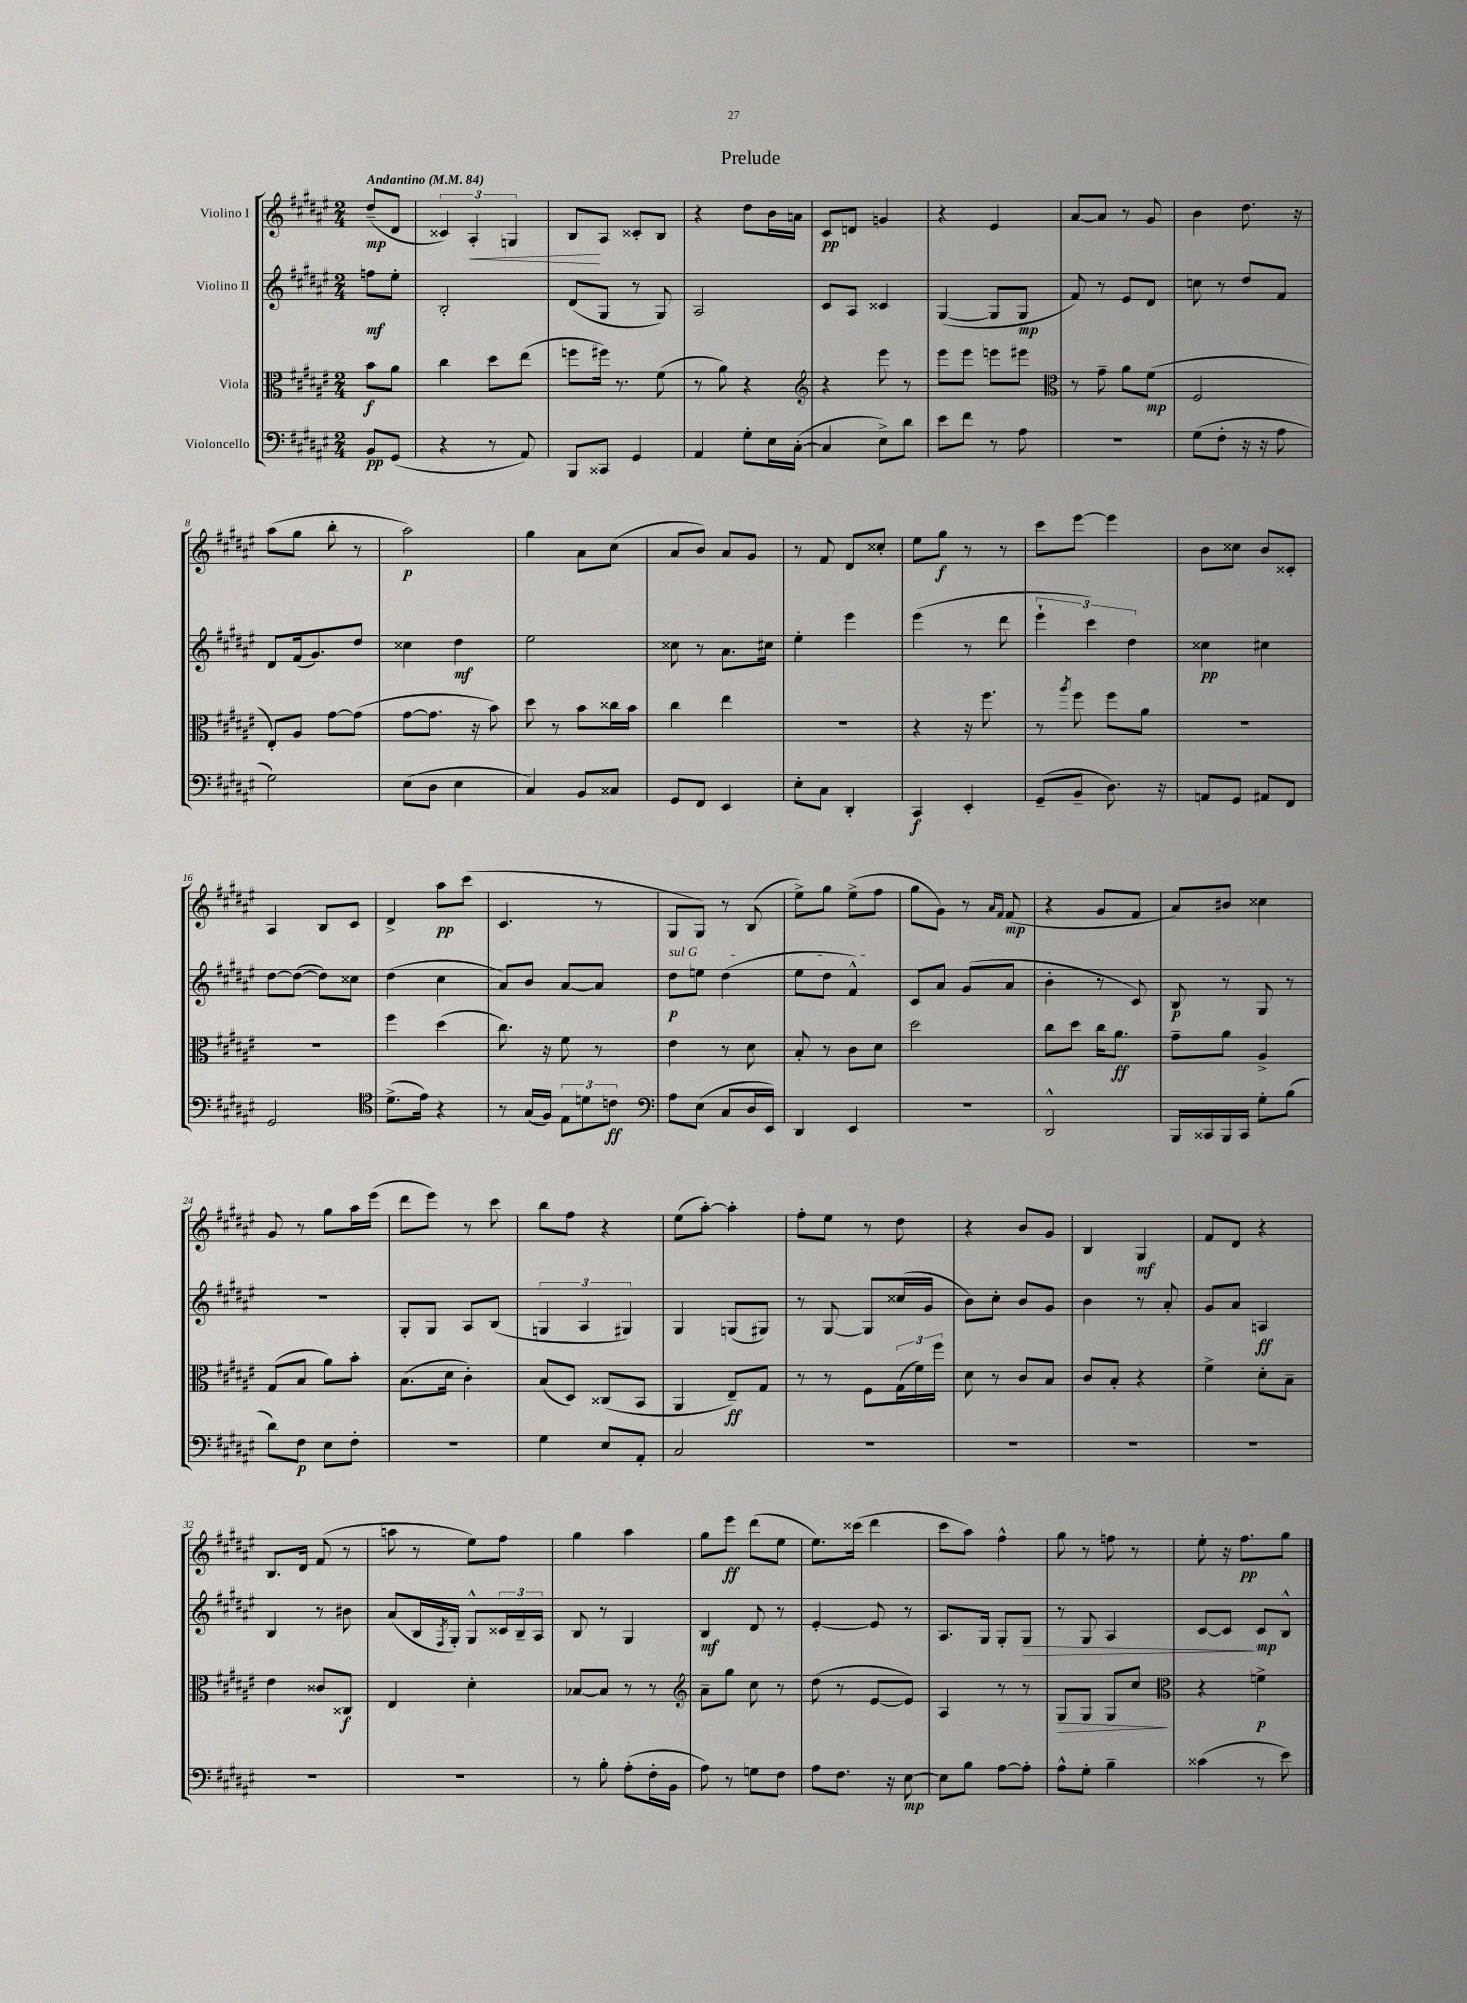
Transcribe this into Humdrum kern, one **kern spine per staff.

**kern	**kern	**kern	**kern
*staff4	*staff3	*staff2	*staff1
*clefF4	*clefC3	*clefG2	*clefG2
*k[f#c#g#d#a#e#]	*k[f#c#g#d#a#e#]	*k[f#c#g#d#a#e#]	*k[f#c#g#d#a#e#]
*M2/4	*M2/4	*M2/4	*M2/4
*MM84	*MM84	*MM84	*MM84
8BB	8b	8ff	(8dd#~
(8GG#	8a#	8ee#'	8d#
=	=	=	=
4r	4cc#	2B'	6c##)
.	.	.	6A#'
8r	8dd#	.	.
.	.	.	6G
8AA#)	(8ee#	.	.
=	=	=	=
8BBB	8ff	(8d#	8B
8CC##	16ff#)	8G#	8A#
.	8.r	.	.
4GG#	.	8r	8c##'
.	(8f#	8G#)	8B
=	=	=	=
4AA#	8r	2A#	4r
.	8a#)	.	.
8G#'	4r	.	8dd#
16E#	.	.	16b
([16C#'	.	.	16a
=	=	=	=
*	*clefG2	*	*
4C#]	4r	8c#	8c#
.	.	8A#	8d
8E#^)	8eee#	4c##	4g
8d#	8r	.	.
=	=	=	=
8e#	8eee#	([4G#	4r
8f#	8eee#	.	.
8r	8eee	8G#]	4e#
8A#	8eee#	8G#	.
=	=	=	=
*	*clefC3	*	*
2r	8r	8f#)	[8a#
.	8g#~	8r	8a#]
.	8a#	8e#	8r
.	(8f#	8d#	8g#
=	=	=	=
(8G#	2F#	8cc	4b
8F#'	.	8r	.
16r	.	8dd#	8.dd#
16r	.	.	.
8A#	.	8f#	.
.	.	.	16r
=	=	=	=
2G#)	8E#')	8d#	(8aa#
.	8A#	(16f#	8gg#
.	.	8.g#)	.
.	[8g#	.	8bb'
.	(8g#]	8dd#	8r
=	=	=	=
(8E#	[8g#	4cc##	2aa#)
8D#	8.g#]	.	.
4E#	.	4dd#	.
.	16r	.	.
.	8b)	.	.
=	=	=	=
4C#)	8dd#	2ee#	4gg#
.	8r	.	.
8BB	8b	.	8a#
8C##	16cc##	.	(8cc#
.	16b	.	.
=	=	=	=
8GG#	4cc#	8cc##	8a#
8FF#	.	8r	8b)
4EE#	4ee#	8.a#	8a#
.	.	.	8g#
.	.	16cc#	.
=	=	=	=
8E#'	2r	4ee#'	8r
8C#	.	.	8f#
4DD#'	.	4eee#	8d#
.	.	.	8cc##'
=	=	=	=
4CC#	4r	(4eee#	8ee#
.	.	.	8gg#
4EE#'	16r	8r	8r
.	8.ff#	.	.
.	.	8ddd#	8r
=	=	=	=
(8GG#~	8r	6eee#`	8ccc#
.	8qaa#	.	.
8BB~	8ff#	.	[8eee#
.	.	6ccc#)	.
8.D#)	8ff#	.	4eee#]
.	.	6dd#	.
.	8a#	.	.
16r	.	.	.
=	=	=	=
8AA	2r	4cc##	8b
8GG#	.	.	8cc##
8AA#	.	4cc#	8b
8FF#	.	.	8c##'
=	=	=	=
2GG#	2r	[8dd#	4A#
.	.	(8dd#_	.
.	.	8dd#])	8B
.	.	8cc##	8c#
=	=	=	=
*clefC4	*	*	*
(8.d#^	4ff#	(4dd#	4d#^
16e#)	.	.	.
4r	(4dd#	4cc#	8aa#
.	.	.	(8ccc#
=	=	=	=
8r	8.cc#)	8a#)	4.c#
(16G#	.	8b	.
16F#)	16r	.	.
12E#	8f#	[8a#	.
12d	.	.	.
.	8r	8a#]	8r
12c	.	.	.
=	=	=	=
*clefF4	*	*	*
8A#	4e#	8dd#	8G#
(8E#	.	8ee	8G#)
8C#	8r	(4dd#	8r
16D#	8d#	.	(8B
16EE#)	.	.	.
=	=	=	=
4DD#	8B'	8ee#	8ee#^)
.	8r	8dd#	8gg#
4EE#	8c#	4f#^^)	(8ee#^
.	8d#	.	8ff#
=	=	=	=
2r	2dd#	8c#	8gg#
.	.	8a#	8g#)
.	.	(8g#	8r
.	.	.	16qqa#
.	.	.	16qqf#
.	.	8a#	(8f#
=	=	=	=
2DD#^^	8cc#	4b'	4r
.	8dd#	.	.
.	16cc#	8r	8g#
.	8.a#	.	.
.	.	8c#)	8f#
=	=	=	=
16BBB	8g#~	8B	8a#)
16CC##	.	.	.
16BBB	8a#	8r	8b#
16CC##	.	.	.
8G#'	4A#^	8G#	4cc##
(8B	.	8r	.
=	=	=	=
8d#)	(8G#	2r	8g#
8F#	8B	.	8r
8E#	8a#)	.	8gg#
8F#'	8b'	.	16aa#
.	.	.	(16eee#
=	=	=	=
2r	(8.B	8G#'	8ddd#
.	.	8G#	8eee#)
.	16d#	.	.
.	4c#')	8A#	8r
.	.	(8B	8ccc#
=	=	=	=
4G#	(8B	6G	8bb
.	8D#)	.	8ff#
.	.	6A#	.
8E#	(8C##	.	4r
.	.	6G#)	.
8AA#'	8BB	.	.
=	=	=	=
2C#	4AA#	4G#	(8ee#
.	.	.	[8aa#')
.	8E#~)	(8G	4aa#']
.	8G#	8G#)	.
=	=	=	=
2r	8r	8r	8ff#'
.	8r	[8G#	8ee#
.	8F#	8G#]	8r
.	(24G#	(16cc##	8dd#
.	24f#)	.	.
.	.	16g#	.
.	24ff#	.	.
=	=	=	=
2r	8d#	8b)	4r
.	8r	8cc#'	.
.	8c#	8b	8b
.	8B	8g#	8g#
=	=	=	=
2r	8c#	4b	4B
.	8B'	.	.
.	4r	8r	4G#
.	.	8a#'	.
=	=	=	=
2r	4f#^	8g#	8f#
.	.	8a#	8d#
.	8d#'	4A	4r
.	8B~	.	.
=	=	=	=
2r	4e#	4B	8.B
.	.	.	16d#
.	8c##	8r	(8f#
.	8C##	8b#	8r
=	=	=	=
2r	4E#	(8a#	8aa
.	.	16B	8r
.	.	8qF#	.
.	.	16G#')	.
.	4d#'	8G#^^	8ee#)
.	.	24c##	8ff#
.	.	24B~	.
.	.	24A#	.
=	=	=	=
8r	[8B-	8B	4gg#
8B'	8B-]	8r	.
(8A#'	8r	4G#	4aa#
16F#'	8r	.	.
16BB	.	.	.
=	=	=	=
*	*clefG2	*	*
8A#)	8a#~	4B	8gg#
8r	8gg#	.	8eee#
8G	8cc#	8d#	(8ddd#
8F#	8r	8r	8ee#
=	=	=	=
8A#	(8dd#	[4e#'	8.ee#)
8.F#	8r	.	.
.	.	.	(16ccc##
.	[8e#	8e#]	4ddd#
16r	.	.	.
[8E#	8e#])	8r	.
=	=	=	=
8E#]	4A#	8.A#	8ccc#
8B	.	.	8aa#)
.	.	16G#	.
[8A#	8r	8G#'	4ff#^^
8A#']	8r	8G#	.
=	=	=	=
8A#^^	8G#	8r	8gg#
8G#'	8G#	8G#	8r
4B~	8G#	4A#	8ff
.	8cc#	.	8r
=	=	=	=
*	*clefC3	*	*
(4c##	4r	[8c#	8ee#'
.	.	8c#]	16r
.	.	.	8.ff#
8r	4f^	8c#	.
8e#)	.	8B^^	8gg#
==	==	==	==
*-	*-	*-	*-
